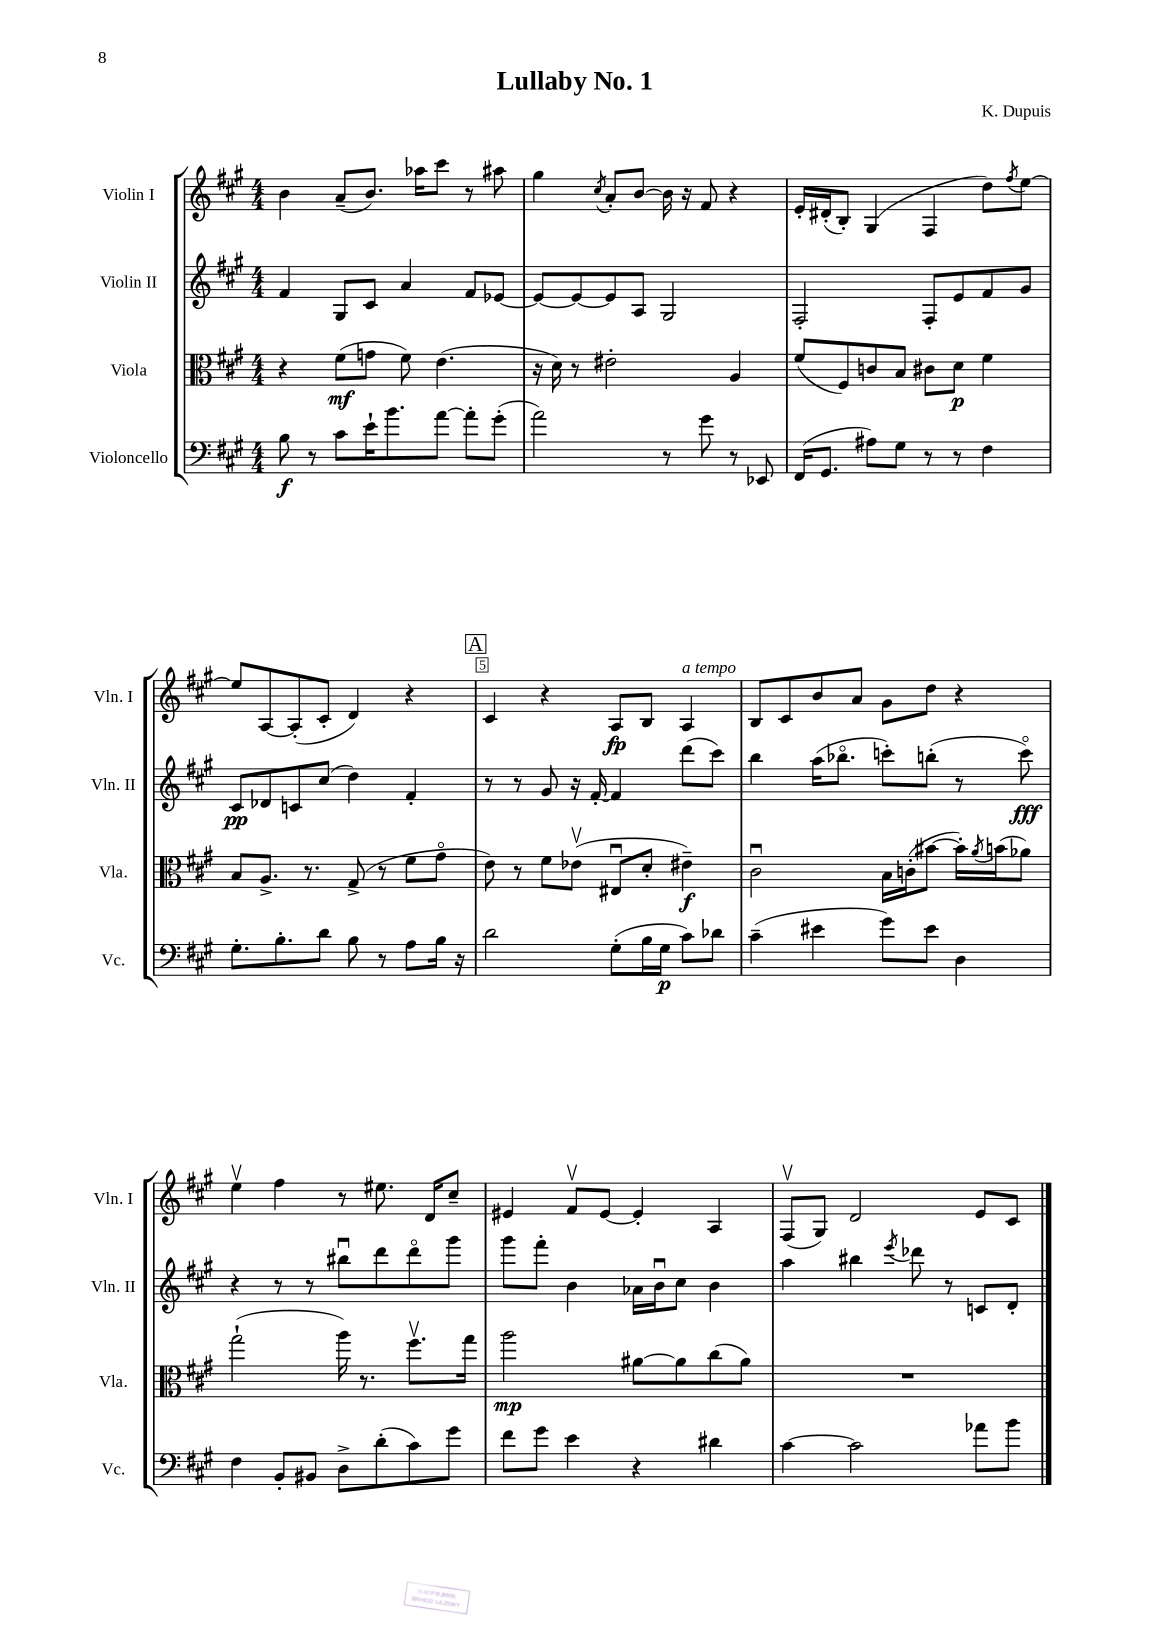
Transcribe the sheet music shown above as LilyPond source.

\header { title = "Lullaby No. 1" composer = "K. Dupuis" }
<<
\new StaffGroup <<
\new Staff = "s0" \with { instrumentName = "Violin I" shortInstrumentName = "Vln. I" } {
    \clef treble \key a \major \numericTimeSignature \time 4/4
    b'4 a'8--( b'8.) aes''16 cis'''8 r8 ais''8 |
    gis''4 \acciaccatura { cis''8 } a'8-. b'8~ b'16 r16 fis'8 r4 |
    e'16-. dis'16-.( b8-.) gis4( fis4 d''8) \acciaccatura { fis''8 } e''8~ |
    e''8 a8~ a8-.( cis'8-. d'4) r4 |
    \mark \markup { \box "A" } cis'4 r4 a8\fp b8 a4^\markup { \italic "a tempo" } |
    b8 cis'8 b'8 a'8 gis'8 d''8 r4 |
    e''4\upbow fis''4 r8 eis''8. d'16 cis''8-- |
    eis'4 fis'8\upbow eis'8~ eis'4-. a4 |
    fis8\upbow( gis8) d'2 e'8 cis'8 \bar "|." |
}
\new Staff = "s1" \with { instrumentName = "Violin II" shortInstrumentName = "Vln. II" } {
    \clef treble \key a \major \numericTimeSignature \time 4/4
    fis'4 gis8 cis'8 a'4 fis'8 ees'8~ |
    ees'8~ ees'8~ ees'8 a8 gis2 |
    fis2-. fis8-. e'8 fis'8 gis'8 |
    cis'8\pp des'8 c'8 cis''8( d''4) fis'4-. |
    \mark \markup { \box "A" } r8 r8 gis'8 r16 fis'16~-. fis'4 d'''8( cis'''8) |
    b''4 a''16( bes''8.\flageolet c'''8-.) b''8-.( r8 c'''8\flageolet\fff) |
    r4 r8 r8 bis''8\downbow d'''8 d'''8\flageolet gis'''8 |
    gis'''8 fis'''8-. b'4 aes'16 b'16\downbow cis''8 b'4 |
    a''4 bis''4 \acciaccatura { e'''8 } des'''8 r8 c'8 d'8-. \bar "|." |
}
\new Staff = "s2" \with { instrumentName = "Viola" shortInstrumentName = "Vla." } {
    \clef alto \key a \major \numericTimeSignature \time 4/4
    r4 fis'8\mf( g'8 fis'8) e'4.( |
    r16 d'16) r8 eis'2-. a4 |
    fis'8( fis8) c'8 b8 cis'8 d'8\p fis'4 |
    b8 a8.-> r8. gis8->( r8 fis'8 gis'8\flageolet |
    \mark \markup { \box "A" } e'8) r8 fis'8 ees'8\upbow( eis8\downbow d'8-. eis'4--\f) |
    cis'2\downbow b16 c'16-.( bis'8~ bis'16-.) \acciaccatura { a'8 } b'16( aes'8) |
    gis''2-!( a''16) r8. fis''8.\upbow gis''16 |
    a''2\mp ais'8~ ais'8 cis''8( ais'8) |
    R1 \bar "|." |
}
\new Staff = "s3" \with { instrumentName = "Violoncello" shortInstrumentName = "Vc." } {
    \clef bass \key a \major \numericTimeSignature \time 4/4
    b8\f r8 cis'8 e'16-! b'8. a'8~ a'8-. gis'8-.( |
    a'2) r8 gis'8 r8 ees,8 |
    fis,16( gis,8. ais8) gis8 r8 r8 fis4 |
    gis8.-. b8.-. d'8 b8 r8 a8 b16 r16 |
    \mark \markup { \box "A" } d'2 gis8-.( b16 gis16\p cis'8) des'8 |
    cis'4--( eis'4 gis'8) eis'8 d4 |
    fis4 b,8-. bis,8 d8-> d'8-.( cis'8) gis'8 |
    fis'8 gis'8 e'4 r4 dis'4 |
    cis'4~ cis'2 aes'8 b'8 \bar "|." |
}
>>
>>
\layout { \context { \Score \override BarNumber.break-visibility = ##(#f #t #t) barNumberVisibility = #(every-nth-bar-number-visible 5) \override BarNumber.stencil = #(make-stencil-boxer 0.1 0.3 ly:text-interface::print) } }
